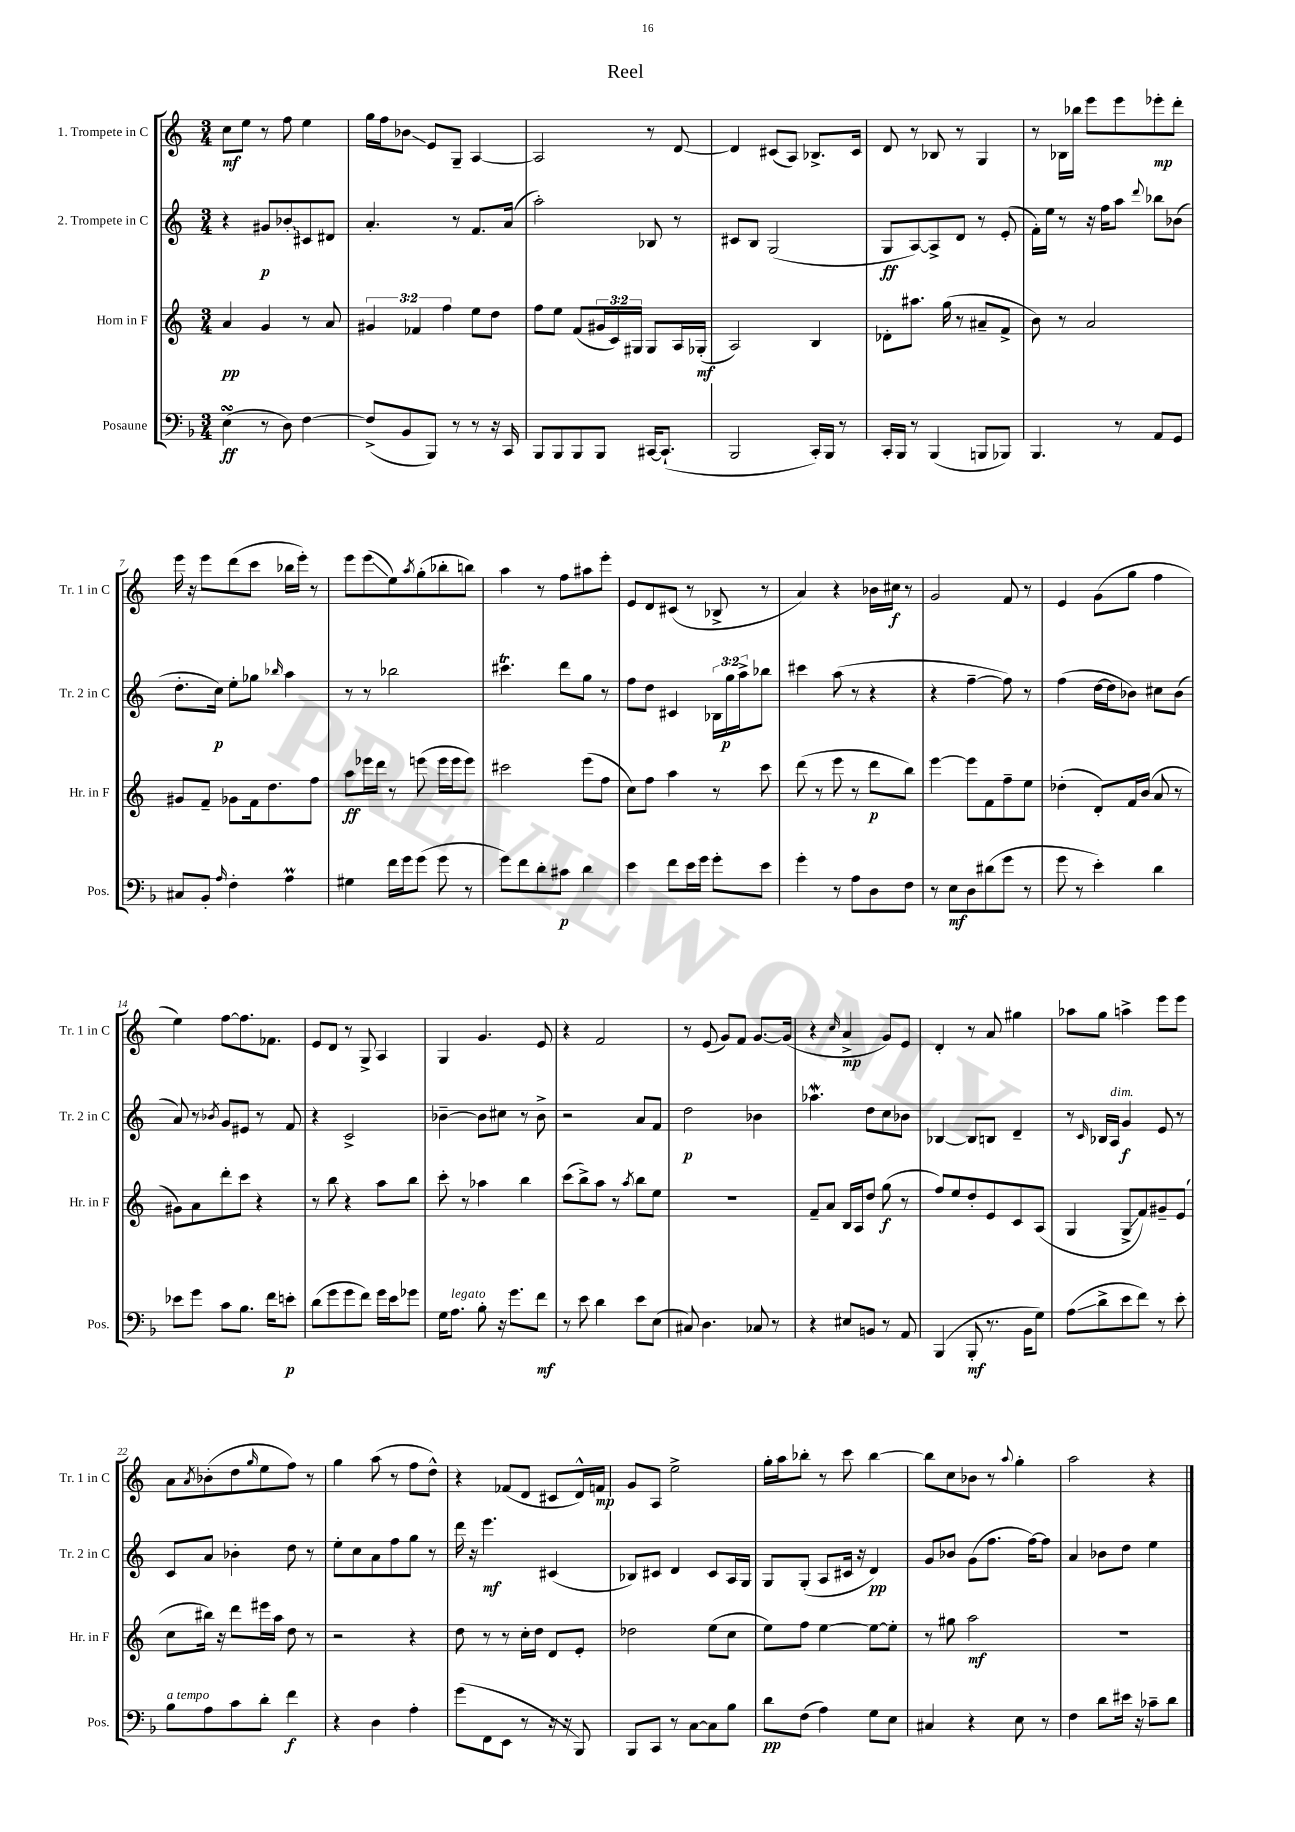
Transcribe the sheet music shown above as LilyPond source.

\header { title = "Reel" }
<<
\new StaffGroup <<
\new Staff = "s0" \with { instrumentName = "1. Trompete in C" shortInstrumentName = "Tr. 1 in C" } {
    \clef treble \key c \major \numericTimeSignature \time 3/4
    c''8\mf e''8 r8 f''8 e''4 |
    g''16 f''16 bes'8\glissando e'8 g8-- a4~ |
    a2 r8 d'8~ |
    d'4 cis'8( a8) bes8.-> cis'16 |
    d'8 r8 bes8 r8 g4 |
    r8 bes16 bes''16 e'''8 e'''8 ees'''8-.\mp d'''8-. |
    e'''16 r16 e'''8 d'''8( c'''8 bes''16 e'''16-.) r8 |
    e'''8 e'''8\glissando( e''8) \acciaccatura { a''8 } g''8-.( bes''8-. b''8) |
    a''4 r8 f''8 ais''8 e'''8-. |
    e'8 d'8 cis'8( r8 bes8-> r8 |
    a'4) r4 bes'16 cis''16\f r8 |
    g'2 f'8 r8 |
    e'4 g'8( g''8 f''4 |
    e''4) f''8~ f''8. fes'8. |
    e'8 d'8 r8 g8-> a4 |
    g4 g'4. e'8 |
    r4 f'2 |
    r8 e'8( g'8) f'8 g'8.~ g'16( |
    r4 \grace { c''16 } a'4->\mp g'8) e'8 |
    d'4-. r8 a'8 gis''4 |
    aes''8 g''8 a''4-> e'''8 e'''8 |
    a'8 \acciaccatura { a'8 } bes'8-.( d''8 \grace { g''16 } e''8 f''8) r8 |
    g''4 a''8( r8 f''8 d''8-^) |
    r4 fes'8( d'8 cis'8 d'16-^) f'16\mp |
    g'8 a8 e''2-> |
    g''16-. a''16 bes''8-. r8 c'''8 bes''4~ |
    bes''8 c''8 bes'8 r8 \appoggiatura { a''8 } g''4-. |
    a''2 r4 \bar "|." |
}
\new Staff = "s1" \with { instrumentName = "2. Trompete in C" shortInstrumentName = "Tr. 2 in C" } {
    \clef treble \key c \major \numericTimeSignature \time 3/4 \override Staff.TupletNumber.text = #tuplet-number::calc-fraction-text
    r4 gis'8\p \once \override Glissando.style = #'zigzag bes'8-.\glissando cis'8 dis'8 |
    a'4.-. r8 f'8. a'16( |
    a''2-.) bes8 r8 |
    cis'8 b8 g2( |
    g8\ff a8~) a8-> d'8 r8 e'8-.( |
    f'16-.) e''16 r8 r16 f''16 a''8 \appoggiatura { d'''8 } bes''8 bes'8( |
    d''8.-. c''16\p) e''8-. ges''8 \grace { bes''16 } a''4 |
    r8 r8 bes''2 |
    cis'''4.\trill d'''8 g''8 r8 |
    f''8 d''8 cis'4 \tuplet 3/2 { bes16 g''16\p a''16-> } bes''8 |
    cis'''4 a''8( r8 r4 |
    r4 f''4~-- f''8) r8 |
    f''4( d''16~ d''16 bes'8) cis''8 bes'8( |
    a'8) r8 \acciaccatura { bes'8 } g'8 eis'8 r8 f'8 |
    r4 c'2-> |
    bes'4~-- bes'8 cis''8 r8 bes'8-> |
    r2 a'8 f'8 |
    d''2\p bes'4 |
    aes''4.\mordent d''8 c''8 bes'8 |
    bes4~ bes8 b8 d'4-- |
    r8 \grace { c'16 } bes16 a16^\markup { \italic "dim." } g'4\f e'8 r8 |
    c'8 a'8 bes'4-. d''8 r8 |
    e''8-. c''8 a'8 f''8 g''8 r8 |
    d'''16 r16 e'''4.\mf cis'4( |
    bes8) cis'8 d'4 cis'8 a16 g16 |
    g8 g8-.( a8 cis'16 r16 d'4\pp) |
    g'8 bes'8 g'8( f''8. f''16~) f''8 |
    a'4 bes'8 d''8 e''4 \bar "|." |
}
\new Staff = "s2" \with { instrumentName = "Horn in F" shortInstrumentName = "Hr. in F" } {
    \clef treble \key c \major \numericTimeSignature \time 3/4 \override Staff.TupletNumber.text = #tuplet-number::calc-fraction-text
    a'4\pp g'4 r8 a'8 |
    \tuplet 3/2 { gis'4 fes'4 f''4 } e''8 d''8 |
    f''8 e''8 f'8( \tuplet 3/2 { gis'16 c'16) gis16 } gis8 a16 ges16-.\mf( |
    a2) b4 |
    des'8-. ais''8. g''16( r8 ais'8-- f'8-> |
    b'8) r8 a'2 |
    gis'8 f'8-- ges'8 f'16 d''8. f''8 |
    a''8\ff ees'''16 d'''16 r8 e'''8( e'''16 e'''16 e'''8) |
    cis'''2 e'''8( f''8 |
    c''8) f''8 a''4 r8 c'''8 |
    d'''8( r8 e'''8 r8 d'''8\p b''8) |
    e'''4~ e'''8 f'8 f''8-- e''8 |
    des''4-.( d'8-.) f'16 b'16( a'8 r8 |
    gis'8) a'8 d'''8-. c'''8 r4 |
    r8 b''8 r4 a''8 b''8 |
    c'''8-. r8 aes''4 b''4 |
    c'''8( b''8->) a''8 r8 \acciaccatura { a''8 } b''8 e''8 |
    R2. |
    f'8-- a'8 b16 a16 d''8 g''8\f( r8 |
    f''8) e''8 d''8-. e'8 c'8 a8( |
    g4 g8->\glissando f'8) gis'8-- e'8( |
    c''8 bis''16) r16 d'''8 eis'''16 a''16 d''8 r8 |
    r2 r4 |
    d''8 r8 r8 c''16-. d''16 d'8 e'8-. |
    des''2 e''8( c''8 |
    e''8) f''8 e''4~ e''8~ e''8-. |
    r8 gis''8 a''2\mf |
    R2. \bar "|." |
}
\new Staff = "s3" \with { instrumentName = "Posaune" shortInstrumentName = "Pos." } {
    \clef bass \key f \major \numericTimeSignature \time 3/4
    e4\turn\ff( r8 d8) f4~ |
    f8->( bes,8 bes,,8) r8 r8 r16 c,16 |
    bes,,8 bes,,8 bes,,8 bes,,8 cis,16~ cis,8.-!( |
    bes,,2 c,16-.) bes,,16 r8 |
    c,16-. bes,,16 r8 bes,,4( b,,8 bes,,8) |
    bes,,4. r8 a,8 g,8 |
    cis8 bes,8-. \grace { a16 } f4-. a4\prall |
    gis4 f'16 g'16 g'8( g'8 r8 |
    g'8) f'8 d'8-. cis'8\p d'4 |
    e'4 f'8 e'16 g'16 g'8-. e'8 |
    g'4-. r8 a8 d8 f8 |
    r8 e8\mf d8 dis'8( g'8 r8 |
    g'8 r8 e'4-.) d'4 |
    ees'8 g'8 c'8 bes8. f'16 e'8-.\p |
    d'8( g'8 g'8 f'8) g'16 e'16 ges'8 |
    g16 a8.^\markup { \italic "legato" } bes8-. r16 g'8. f'8\mf |
    r8 e'8 d'4 e'8 e8( |
    cis8) d4. ces8 r8 |
    r4 eis8 b,8 r8 a,8 |
    bes,,4( bes,,8-.\mf r8. bes,16 g8) |
    a8\glissando( d'8-> e'8 f'8) r8 e'8-. |
    bes8^\markup { \italic "a tempo" } a8 c'8 d'8-. f'4\f |
    r4 d4 a4-. |
    g'8( f,8 e,8 r8 r16 r16 bes,,8) |
    bes,,8 c,8 r8 c8~ c8 bes8 |
    d'8\pp f8( a4) g8 e8 |
    cis4 r4 e8 r8 |
    f4 d'8 eis'16 r16 ces'8-- d'8 \bar "|." |
}
>>
>>
